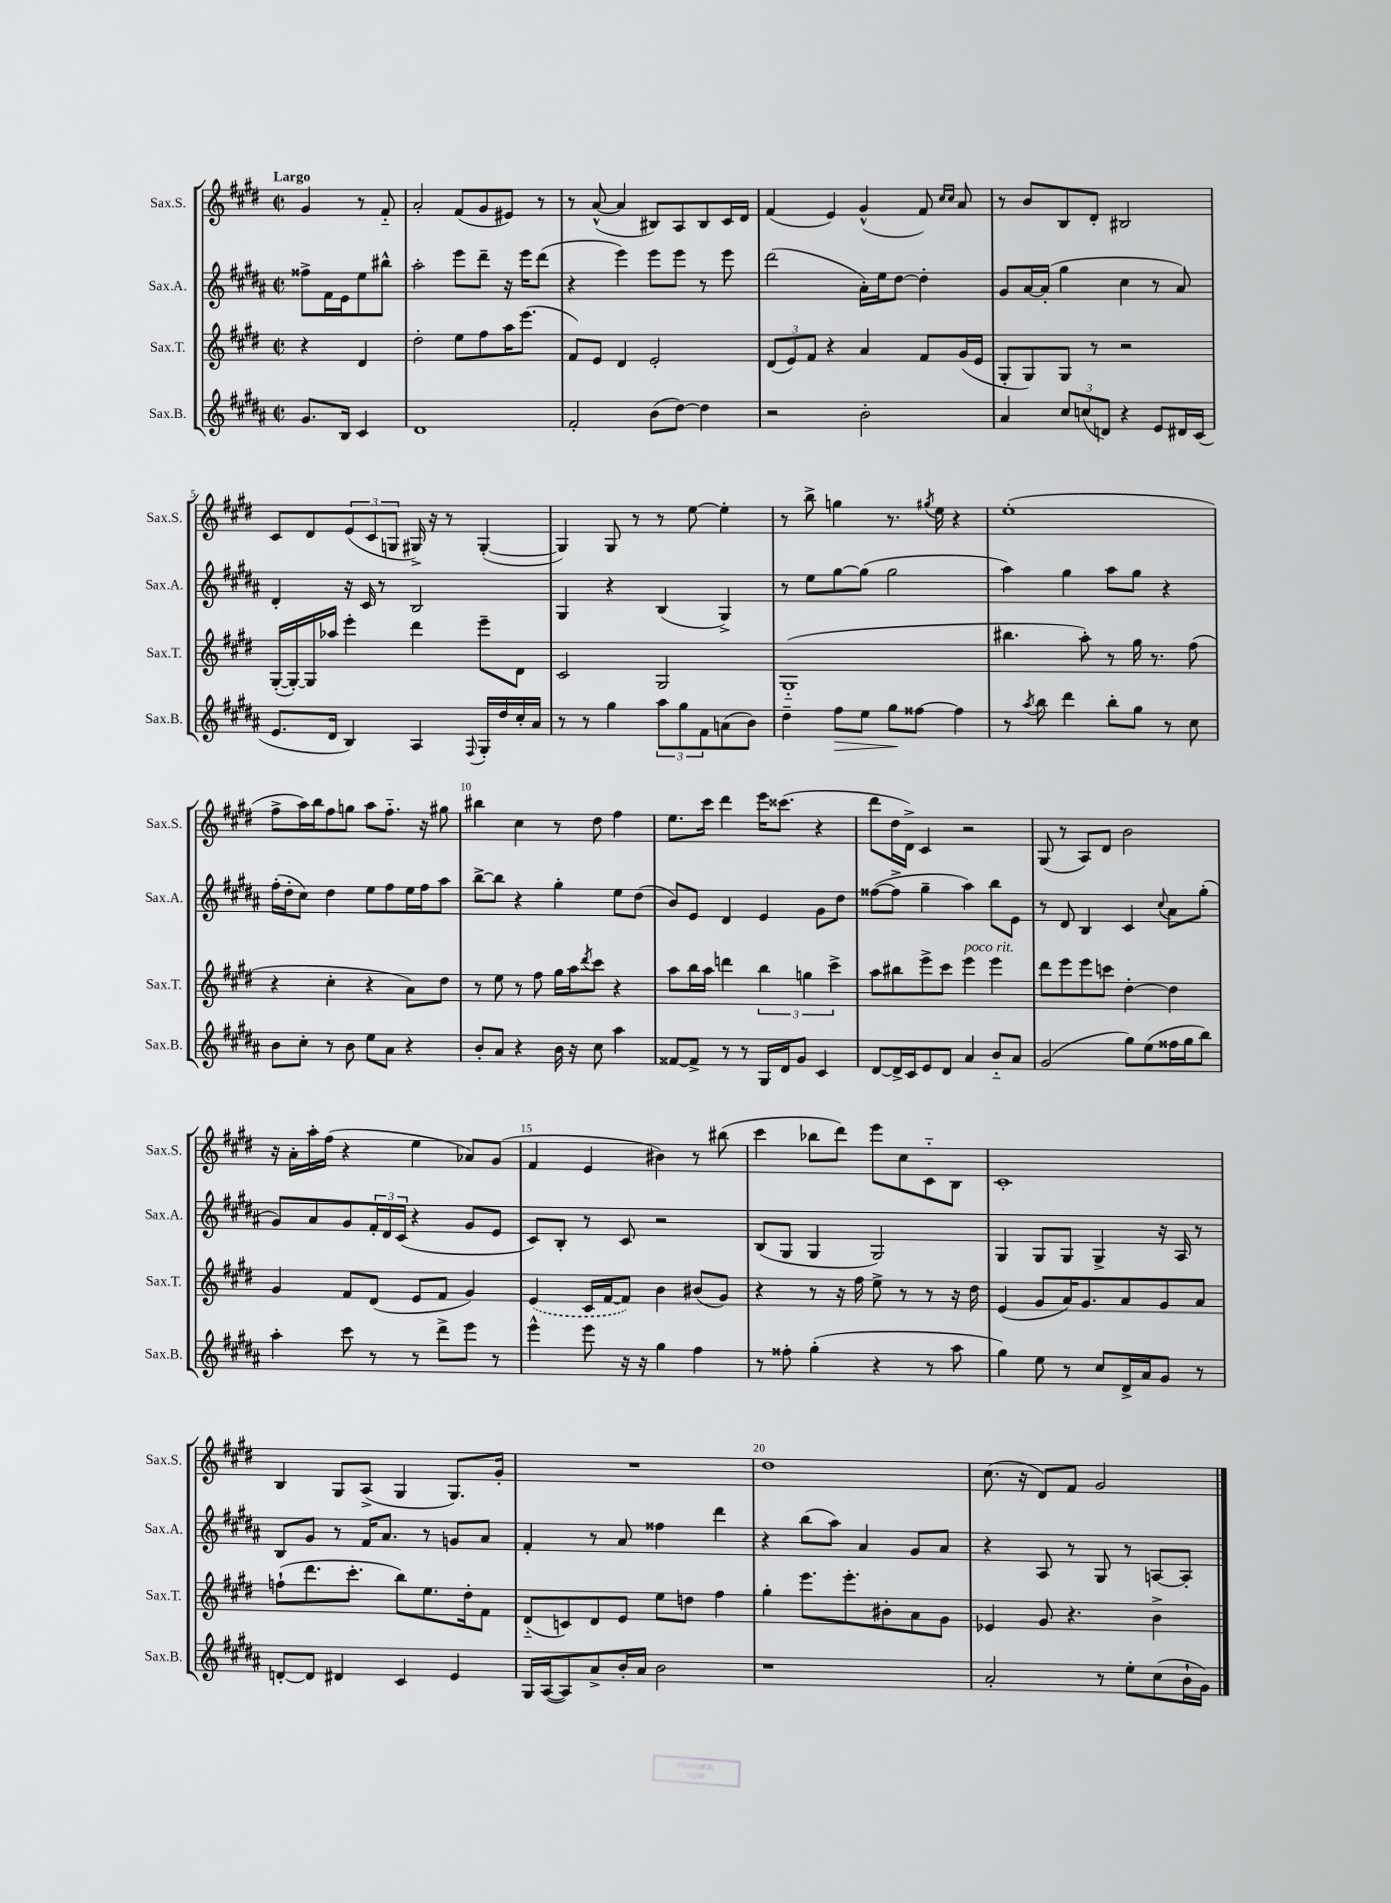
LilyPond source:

<<
\new StaffGroup <<
\new Staff = "s0" \with { instrumentName = "Sax.S." shortInstrumentName = "Sax.S." } {
    \clef treble \key e \major \defaultTimeSignature \time 2/2 \partial 2 \tempo "Largo"
    gis'4 r8 fis'8-_ |
    a'2-. fis'8( gis'8 eis'8) r8 |
    r8 a'8~-^( a'4 bis8) a8 bis8 cis'16 dis'16 |
    fis'4( e'4) gis'4-^( fis'8) \grace { cis''16 cis''16 } a'8 |
    r8 b'8 b8 dis'8-. bis2 |
    cis'8 dis'8 \tuplet 3/2 { e'8( cis'8 g8 } gis16->) r16 r8 gis4~-.( |
    gis4) gis8 r8 r8 e''8~ e''4-. |
    r8 b''8-> g''4 r8. \acciaccatura { gis''8 } e''16 r4 |
    e''1-.( |
    fis''8-> a''16) b''16 fis''8 g''8 a''8 fis''8.-_ r16 gis''8 |
    bis''4 cis''4 r8 dis''8 fis''4 |
    e''8. cis'''16 dis'''4 e'''16 cisis'''8.( r4 |
    dis'''8 dis''16 dis'16->) cis'4 r2 |
    gis8( r8 a8) dis'8 b'2 |
    r16 a'16-. a''16-. fis''16( r4 e''4 aes'8) gis'8( |
    fis'4 e'4 bis'4) r8 bis''8( |
    cis'''4 bes''8 dis'''8) e'''8 cis''8 cis'8-_ b8 |
    cis'1-. |
    b4 gis8 a8->( gis4 gis8.) gis'16-. |
    R1 |
    dis''1 |
    cis''8.( r16 dis'8) fis'8 gis'2 \bar "|." |
}
\new Staff = "s1" \with { instrumentName = "Sax.A." shortInstrumentName = "Sax.A." } {
    \clef treble \key b \major \defaultTimeSignature \time 2/2 \partial 2
    fisis''8-> fis'16 e'16 e''8 bis''8-^ |
    ais''2-. e'''8 dis'''8-- r16 e'''16 dis'''8( |
    r4 e'''4) e'''8 e'''8 r8 e'''8 |
    dis'''2( ais'16-.) e''16 dis''8~ dis''4-. |
    gis'8 ais'16~ ais'16-.( gis''4 cis''4 r8 ais'8) |
    dis'4-. r16 cis'16 r8 b2 |
    gis4 r4 b4( gis4->) |
    r8 e''8 gis''8~ gis''8( gis''2 |
    ais''4) gis''4 ais''8 gis''8 r4 |
    fis''16-.( dis''16-. cis''8) dis''4 e''8 fis''8 e''16 fis''16 ais''8 |
    b''8~-> b''8 r4 gis''4-. e''8 dis''8( |
    b'8) e'8 dis'4 e'4 gis'8 dis''8 |
    fisis''8~( fisis''8-> gis''4-- ais''4) b''8 e'8 |
    r8 dis'8 b4 cis'4 \appoggiatura { cis''8 } ais'8 gis''8-.( |
    gis'8) ais'8 gis'8 \tuplet 3/2 { fis'16-. dis'16 cis'16( } r4 gis'8 e'8 |
    cis'8) b8-. r8 cis'8 r2 |
    b8( gis8 gis4 gis2) |
    gis4 gis8 gis8 gis4-> r16 ais16 r8 |
    b8 gis'8 r8 fis'16 ais'8. r8 g'8 ais'8 |
    fis'4-. r8 ais'8 fisis''4 dis'''4 |
    r4 b''8( ais''8) ais'4 gis'8 ais'8 |
    r4 ais8 r8 gis8 r8 a8~ a8-. \bar "|." |
}
\new Staff = "s2" \with { instrumentName = "Sax.T." shortInstrumentName = "Sax.T." } {
    \clef treble \key e \major \defaultTimeSignature \time 2/2 \partial 2
    r4 dis'4 |
    dis''2-. e''8 fis''8 a''16 e'''8.( |
    fis'8) e'8 dis'4 e'2-. |
    \tuplet 3/2 { dis'8( e'8) fis'8 } r4 a'4 fis'8 gis'16( e'16 |
    gis8-. gis8) gis8 r8 r2 |
    gis16~-.( gis16~-.) gis16 aes''16 e'''4-. dis'''4 e'''8-- dis'8 |
    cis'2 gis2 |
    gis1-_( |
    bis''4. a''8-.) r8 gis''16 r8. fis''8( |
    r4 cis''4-. r4 a'8) dis''8 |
    r8 e''8 r8 fis''8 gis''16 a''16 \acciaccatura { dis'''8 } cis'''8 r4 |
    a''8 b''16 a''16 d'''4 \tuplet 3/2 { b''4 g''4 cis'''4-> } |
    a''8 bis''8 e'''8-> cis'''8 e'''4^\markup { \italic "poco rit." } e'''4 |
    dis'''8 e'''8 e'''8 c'''8 dis''4~-. dis''4 |
    gis'4 fis'8 dis'8( e'8 fis'8 gis'4) |
    \once \slurDashed e'4( cis'16 fis'16~ fis'8) b'4 bis'8( gis'8) |
    r4 r8 r16 fis''16 e''8-> r8 r8 r16 dis''16 |
    e'4( gis'8 a'16) gis'8. a'8 gis'8 a'8 |
    f''8-!( dis'''8. cis'''8.-. b''8) e''8. dis''16-. fis'8 |
    dis'8-_( c'8) dis'8 e'8 e''8 d''8 fis''4 |
    gis''4-. e'''8. e'''8.-. bis'8-. a'8 gis'8 |
    ees'4 gis'8 r4. b'4-> \bar "|." |
}
\new Staff = "s3" \with { instrumentName = "Sax.B." shortInstrumentName = "Sax.B." } {
    \clef treble \key b \major \defaultTimeSignature \time 2/2 \partial 2
    gis'8. b16 cis'4 |
    dis'1 |
    fis'2-. b'8( dis''8~) dis''4 |
    r2 b'2-. |
    ais'4 \tuplet 3/2 { cis''8 c''8( d'8) } r4 e'8 dis'16 cis'16( |
    e'8. dis'16 b4) ais4 \appoggiatura { fis8 } gis16-. dis''16 cis''16-. ais'16 |
    r8 r8 gis''4 \tuplet 3/2 { ais''8 gis''8 fis'8 } a'8( b'8) |
    dis''4-- fis''8\> e''8 gis''8\! fisis''8~ fisis''4 |
    r8 \acciaccatura { ais''8 } b''8 dis'''4 b''8-. gis''8 r8 cis''8 |
    b'8 cis''8-. r8 b'8 e''8 ais'8 r4 |
    b'8-. ais'8 r4 b'16 r16 cis''8 ais''4 |
    fisis'8~ fisis'8-> r8 r8 gis16 dis'16 gis'8 cis'4 |
    dis'8~ dis'16-> cis'16 e'8 dis'8 ais'4 b'8-_ ais'8 |
    gis'2( gis''8) e''8( fisis''16 gis''16 b''8) |
    ais''4-. cis'''8 r8 r8 dis'''8-> e'''8 r8 |
    e'''4-^ e'''8 r16 r16 gis''4 fis''4 |
    r8 fisis''8-. gis''4-.( r4 r8 ais''8 |
    gis''4) e''8 r8 cis''8 dis'16-> ais'16 gis'8 r8 |
    d'8~-. d'8 dis'4 cis'4 e'4 |
    gis16 ais16~( ais8) ais'8-> b'16-. ais'16 b'2 |
    r1 |
    ais'2-. r8 e''8-. cis''8( b'16-! gis'16) \bar "|." |
}
>>
>>
\layout { \context { \Score \override BarNumber.break-visibility = ##(#f #t #t) barNumberVisibility = #(every-nth-bar-number-visible 5) } }
